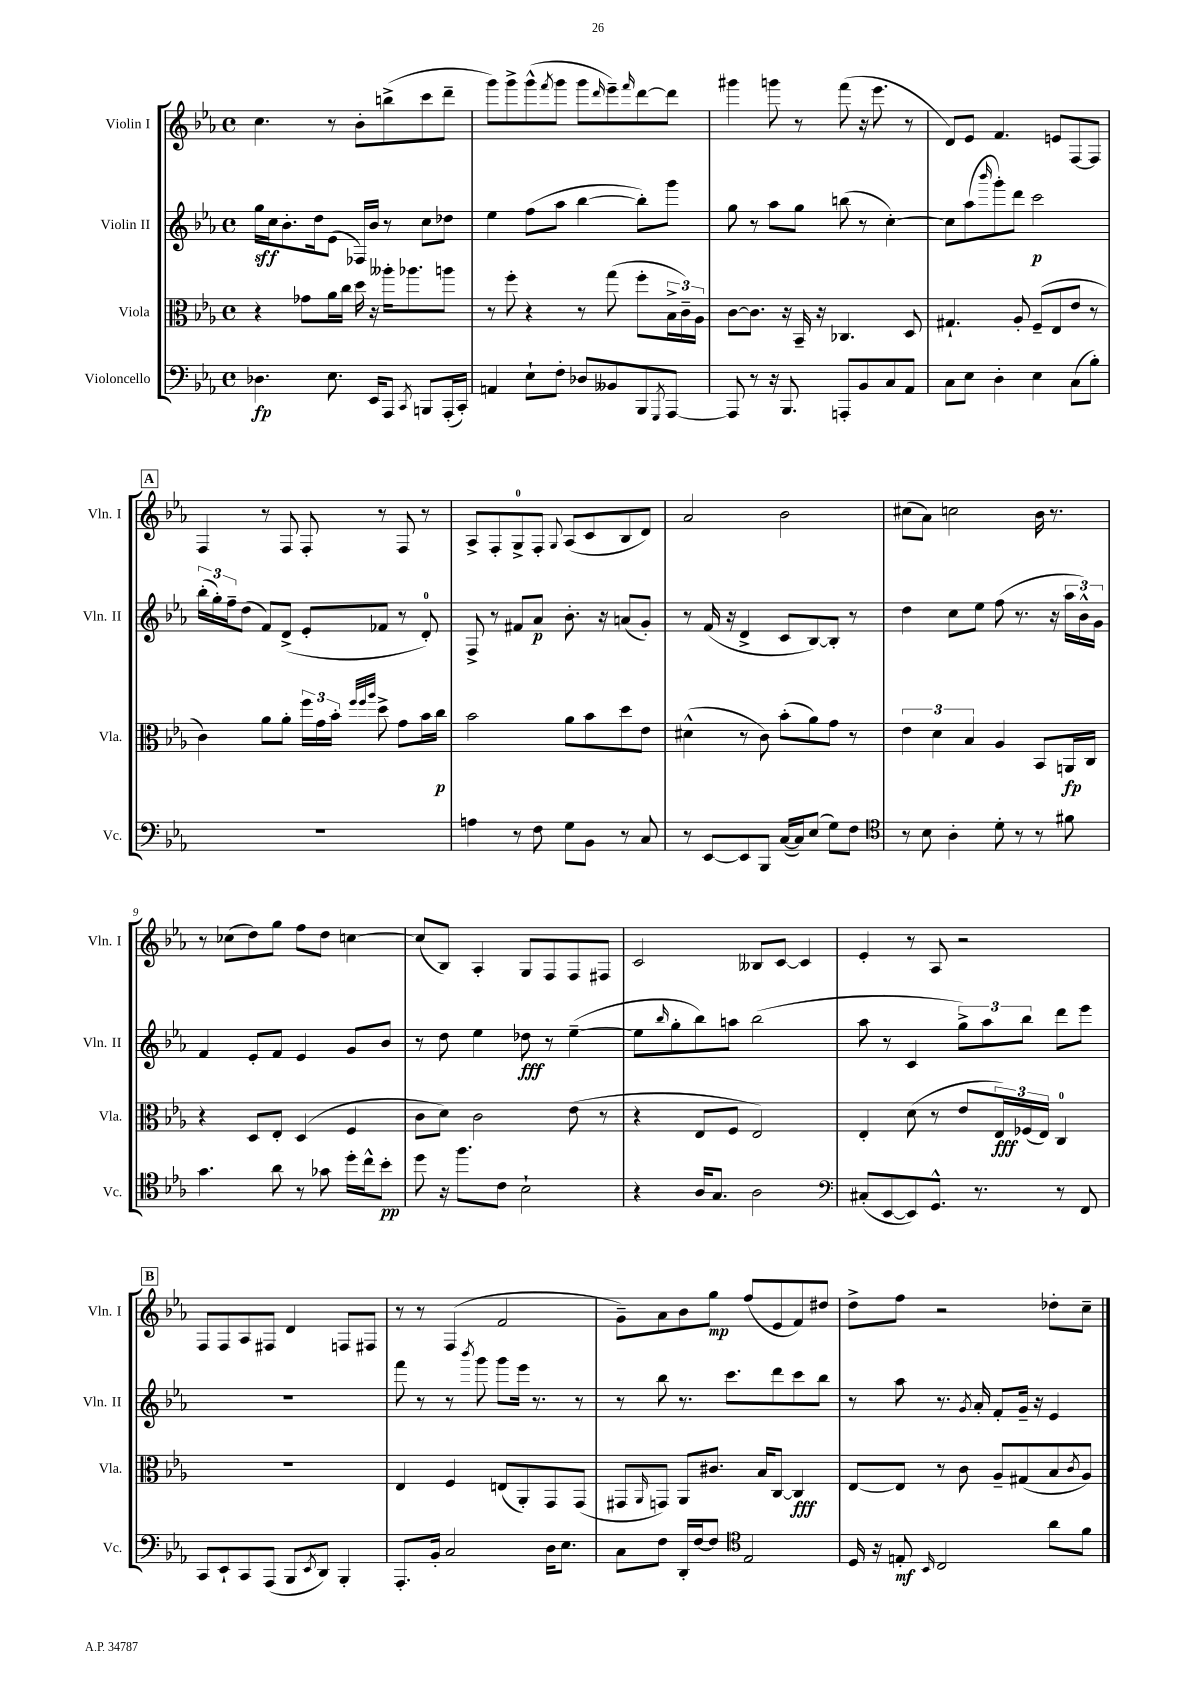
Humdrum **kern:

**kern	**dynam	**kern	**dynam	**kern	**dynam	**kern	**dynam
*part4	*part4	*part3	*part3	*part2	*part2	*part1	*part1
*staff4	*staff4	*staff3	*staff3	*staff2	*staff2	*staff1	*staff1
*I"Violoncello	*	*I"Viola	*	*I"Violin II	*	*I"Violin I	*
*I'Vc.	*	*I'Vla.	*	*I'Vln. II	*	*I'Vln. I	*
*clefF4	*	*clefC3	*	*clefG2	*	*clefG2	*
*k[b-e-a-]	*	*k[b-e-a-]	*	*k[b-e-a-]	*	*k[b-e-a-]	*
*M4/4	*	*M4/4	*	*M4/4	*	*M4/4	*
*met(c)	*	*met(c)	*	*met(c)	*	*met(c)	*
=1	=1	=1	=1	=1	=1	=1	=1
4.D-X\	fp	4r	.	16gg\LL	sff	4.cc\	.
.	.	.	.	16cc\J	.	.	.
.	.	.	.	8.b-'\	.	.	.
.	.	8g-X\L	.	.	.	.	.
.	.	.	.	16dd\k	.	.	.
8.E-\	.	16a-\L	.	(8e-\J	.	8r	.
.	.	16cc\JJ	.	.	.	.	.
.	.	16dd\	.	16F-X/LL)	.	8b-'\L	.
16EE-/KL	.	16r	.	16b-/JJ	.	.	.
8AAA-/J	.	16aa--X'\KL	.	8r	.	(8bbn^\	.
.	.	8.aa-X\	.	.	.	.	.
8qCC/	.	.	.	.	.	.	.
8BBBn/L	.	.	.	8cc\L	.	8ccc\	.
(16AAA-'/L	.	8aan\J	.	8dd-X\J	.	8ddd~\J	.
16CC'/JJ)	.	.	.	.	.	.	.
=2	=2	=2	=2	=2	=2	=2	=2
4AAn/	.	8r	.	4ee-\	.	8ggg\L)	.
.	.	8ff'\	.	.	.	8ggg^\	.
8E-`\L	.	4r	.	(8ff\L	.	(8ggg^^\	.
.	.	.	.	.	.	8qfff/	.
8F'\J	.	.	.	8aa-\J	.	8ggg\J	.
8D-X/L	.	8r	.	[4bb-\	.	8ggg\L	.
.	.	.	.	.	.	16qqddd/	.
8BB--X/	.	(8gg\	.	.	.	8eee-~\)	.
.	.	.	.	.	.	16qqfff/	.
8BBB-/	.	8ff'\L	.	8bb-'\L])	.	[8ddd\	.
8qGGG/	.	.	.	.	.	.	.
[8AAA-/J	.	24B-^\L	.	8ggg\J	.	8ddd\J]	.
.	.	24c~\)	.	.	.	.	.
.	.	24A-\JJ	.	.	.	.	.
=3	=3	=3	=3	=3	=3	=3	=3
8AAA-/]	.	[8c\L	.	8gg\	.	4ggg#X\	.
8r	.	8.c\J]	.	8r	.	.	.
16r	.	.	.	8aa-\L	.	8gggn\	.
8.BBB-/	.	16r	.	.	.	.	.
.	.	16BB-~/	.	8gg\J	.	8r	.
.	.	16r	.	.	.	.	.
8AAAn'/L	.	4.C-X/	.	(8bbn\	.	(8fff\	.
8BB-/	.	.	.	8r	.	16r	.
.	.	.	.	.	.	8.eee-\	.
8C/	.	.	.	[4cc'\)	.	.	.
8AA-/J	.	8D/	.	.	.	8r	.
=4	=4	=4	=4	=4	=4	=4	=4
8C\L	.	4.G#X`/	.	8cc\L]	.	8d/L)	.
8E-\J	.	.	.	(8aa-\	.	8e-/J	.
.	.	.	.	16qqbbb-/	.	.	.
4D'\	.	.	.	8ggg'\)	.	4.f/	.
.	.	8A-'/	.	8ddd\J	.	.	.
4E-\	.	(8F~/L	.	2ccc\	p	.	.
.	.	8E-/	.	.	.	8en/L	.
(8C\L	.	8e-/J	.	.	.	[8F/	.
8B-'\J)	.	8r	.	.	.	8F/J]	.
!!LO:LB:g=z
!!LO:REH:place=s1:t=A
=5	=5	=5	=5	=5	=5	=5	=5
1r	.	4c\)	.	(24bb-'\LL	.	4F/	.
.	.	.	.	24gg'\)	.	.	.
.	.	.	.	24ff~\J	.	.	.
.	.	.	.	(8dd\J	.	.	.
.	.	8a-\L	.	8f/L)	.	8r	.
.	.	8a-'\J	.	(8d^/J	.	8F/	.
.	.	24ff\LL	.	8e-'/L	.	8F'/	.
.	.	24g\	.	.	.	.	.
.	.	24b-'\JJ	.	.	.	.	.
.	.	32qqff/LLL	.	.	.	.	.
.	.	32qqff/	.	.	.	.	.
.	.	32qqaa-/JJJ	.	.	.	.	.
.	.	8dd^\	.	8f-X/J	.	8r	.
.	.	8g\L	.	8r	.	8F/	.
.	.	16b-\L	.	8d'/)	.	8r	.
.	.	16cc\JJ	p	.	.	.	.
=6	=6	=6	=6	=6	=6	=6	=6
4An\	.	2b-\	.	8F^/	.	8A-^/L	.
.	.	.	.	8r	.	8F'/	.
8r	.	.	.	8f#X/L	.	8G^/	.
8F\	.	.	.	8a-/J	p	8F'/J	.
.	.	.	.	.	.	8qqG/	.
8G\L	.	8a-\L	.	8.b-'\	.	(8A-/L	.
8BB-\J	.	8b-\	.	.	.	8c/	.
.	.	.	.	16r	.	.	.
8r	.	8dd\	.	(8an/L	.	8B-/	.
8C/	.	8e-\J	.	8g'/J)	.	8d/J)	.
=7	=7	=7	=7	=7	=7	=7	=7
8r	.	(4d#X^^\	.	8r	.	2a-/	.
[8EE-/L	.	.	.	(16f/	.	.	.
.	.	.	.	16r	.	.	.
8EE-/]	.	8r	.	4d^/	.	.	.
8BBB-/J	.	8c\)	.	.	.	.	.
([16C/LL	.	(8b-'\L	.	8c/L	.	2b-\	.
16C/J])	.	.	.	.	.	.	.
(8E-/J	.	8a-\)	.	[8B-/)	.	.	.
8G\L)	.	8g\J	.	8B-'/J]	.	.	.
8F\J	.	8r	.	8r	.	.	.
=8	=8	=8	=8	=8	=8	=8	=8
*clefC4	*	*	*	*	*	*	*
8r	.	6e-\	.	4dd\	.	(8cc#X\L	.
8B-\	.	.	.	.	.	8a-\J)	.
.	.	6d\	.	.	.	.	.
4A-'\	.	.	.	8cc\L	.	2ccn\	.
.	.	6B-/	.	.	.	.	.
.	.	.	.	8ee-\J	.	.	.
8d'\	.	4A-/	.	(8ff\	.	.	.
8r	.	.	.	8.r	.	.	.
8r	.	8BB-/L	.	.	.	16b-\	.
.	.	.	.	16r	.	8.r	.
8f#X\	.	16AAn/L	fp	24aa-\LL	.	.	.
.	.	.	.	24b-^^\)	.	.	.
.	.	16C/JJ	.	.	.	.	.
.	.	.	.	24g\JJ	.	.	.
!!LO:LB:g=z
=9	=9	=9	=9	=9	=9	=9	=9
4.g\	.	4r	.	4f/	.	8r	.
.	.	.	.	.	.	(8cc-X\L	.
.	.	8D/L	.	8e-'/L	.	8dd\)	.
8a-\	.	8E-'/J	.	8f/J	.	8gg\J	.
8r	.	(4D/	.	4e-/	.	8ff\L	.
8g-X\	.	.	.	.	.	8dd\J	.
16dd'\LL	.	4F/	.	8g/L	.	[4ccn\	.
16cc^^\J	.	.	.	.	.	.	.
8b-'\J	pp	.	.	8b-/J	.	.	.
=10	=10	=10	=10	=10	=10	=10	=10
8dd\	.	8c\L	.	8r	.	(8cc/L]	.
16r	.	8d\J)	.	8dd\	.	8B-/J)	.
8.ff\L	.	.	.	.	.	.	.
.	.	2c\	.	4ee-\	.	4A-'/	.
8c\J	.	.	.	.	.	.	.
2B-`\	.	.	.	8dd-X\	fff	8G/L	.
.	.	.	.	8r	.	8F/	.
.	.	(8e-\	.	([4ee-~\	.	8F/	.
.	.	8r	.	.	.	8F#X/J	.
=11	=11	=11	=11	=11	=11	=11	=11
4r	.	4r	.	8ee-\L]	.	2c/	.
.	.	.	.	16qqbb-/	.	.	.
.	.	.	.	8gg'\	.	.	.
16A-/KL	.	8E-/L	.	8bb-\)	.	.	.
8.G/J	.	.	.	.	.	.	.
.	.	8F/J	.	8aan\J	.	.	.
2A-\	.	2E-/)	.	(2bb-\	.	8B--X/L	.
.	.	.	.	.	.	[8c/J	.
.	.	.	.	.	.	4c/]	.
=12	=12	=12	=12	=12	=12	=12	=12
*clefF4	*	*	*	*	*	*	*
(8C#X'/L	.	4E-'/	.	8aa-\	.	4e-'/	.
[8EE-/	.	.	.	8r	.	.	.
8EE-/])	.	(8d\	.	4c/	.	8r	.
8.GG^^/J	.	8r	.	.	.	8A-/	.
.	.	8e-/L	.	12gg^\L)	.	2r	.
8.r	.	.	.	.	.	.	.
.	.	.	.	12aa-\	.	.	.
.	.	24E-/L)	fff	.	.	.	.
.	.	(24F-X/	.	12bb-\J	.	.	.
.	.	24E-/JJ)	.	.	.	.	.
8r	.	4C/	.	8ddd\L	.	.	.
8FF/	.	.	.	8eee-\J	.	.	.
!!LO:LB:g=z
!!LO:REH:place=s1:t=B
=13	=13	=13	=13	=13	=13	=13	=13
8CC/L	.	1r	.	1r	.	8F/L	.
8EE-`/	.	.	.	.	.	8F/	.
8CC/	.	.	.	.	.	8A-/	.
(8AAA-/J	.	.	.	.	.	8F#X/J	.
8BBB-/L	.	.	.	.	.	4d/	.
8qEE-/	.	.	.	.	.	.	.
8DD/J)	.	.	.	.	.	.	.
4BBB-'/	.	.	.	.	.	8Fn/L	.
.	.	.	.	.	.	8F#X/J	.
=14	=14	=14	=14	=14	=14	=14	=14
8.AAA-'/L	.	4E-/	.	8fff\	.	8r	.
.	.	.	.	8r	.	8r	.
16BB-'/Jk	.	.	.	.	.	.	.
2C/	.	4F/	.	8r	.	(4F/	.
.	.	.	.	8qbbb-/	.	.	.
.	.	.	.	8ggg\	.	.	.
.	.	(8En/L	.	8ggg\L	.	2f/	.
.	.	8AA-'/)	.	16eee-\Jk	.	.	.
.	.	.	.	8.r	.	.	.
16D\KL	.	8GG/	.	.	.	.	.
8.E-\J	.	.	.	.	.	.	.
.	.	(8GG/J	.	8r	.	.	.
=15	=15	=15	=15	=15	=15	=15	=15
8C\L	.	8GG#X/L	.	8r	.	8g~\L)	.
.	.	16qqAA-/	.	.	.	.	.
8F\J	.	8GGn/J)	.	8bb-\	.	8a-\	.
16DD'/LL	.	8AA-/L	.	8.r	.	8b-\	.
[16F/J	.	.	.	.	.	.	.
8F/J]	.	8.c#X/J	.	.	.	8gg\J	mp
.	.	.	.	8.ccc\L	.	.	.
*clefC4	*	*	*	*	*	*	*
2E-/	.	.	.	.	.	(8ff/L	.
.	.	16B-/KL	.	.	.	.	.
.	.	[8C/J	.	8ddd\	.	8e-/	.
.	.	4C/]	fff	8ccc\	.	8f/)	.
.	.	.	.	8bb-\J	.	8dd#X/J	.
=16	=16	=16	=16	=16	=16	=16	=16
16D/	.	[8E-/L	.	8r	.	8dd^\L	.
16r	.	.	.	.	.	.	.
8En'/	mf	8E-/J]	.	8aa-\	.	8ff\J	.
16qqBB-/	.	.	.	.	.	.	.
2C/	.	8r	.	8.r	.	2r	.
.	.	8c\	.	.	.	.	.
.	.	.	.	8qg/	.	.	.
.	.	.	.	16a-'/	.	.	.
.	.	8A-~/L	.	8f'/L	.	.	.
.	.	(8G#X/	.	16g~/Jk	.	.	.
.	.	.	.	16r	.	.	.
8a-\L	.	8B-/	.	4e-/	.	8dd-X'\L	.
.	.	8qc/	.	.	.	.	.
8f\J	.	8A-/J)	.	.	.	8cc~\J	.
==	==	==	==	==	==	==	==
*-	*-	*-	*-	*-	*-	*-	*-
